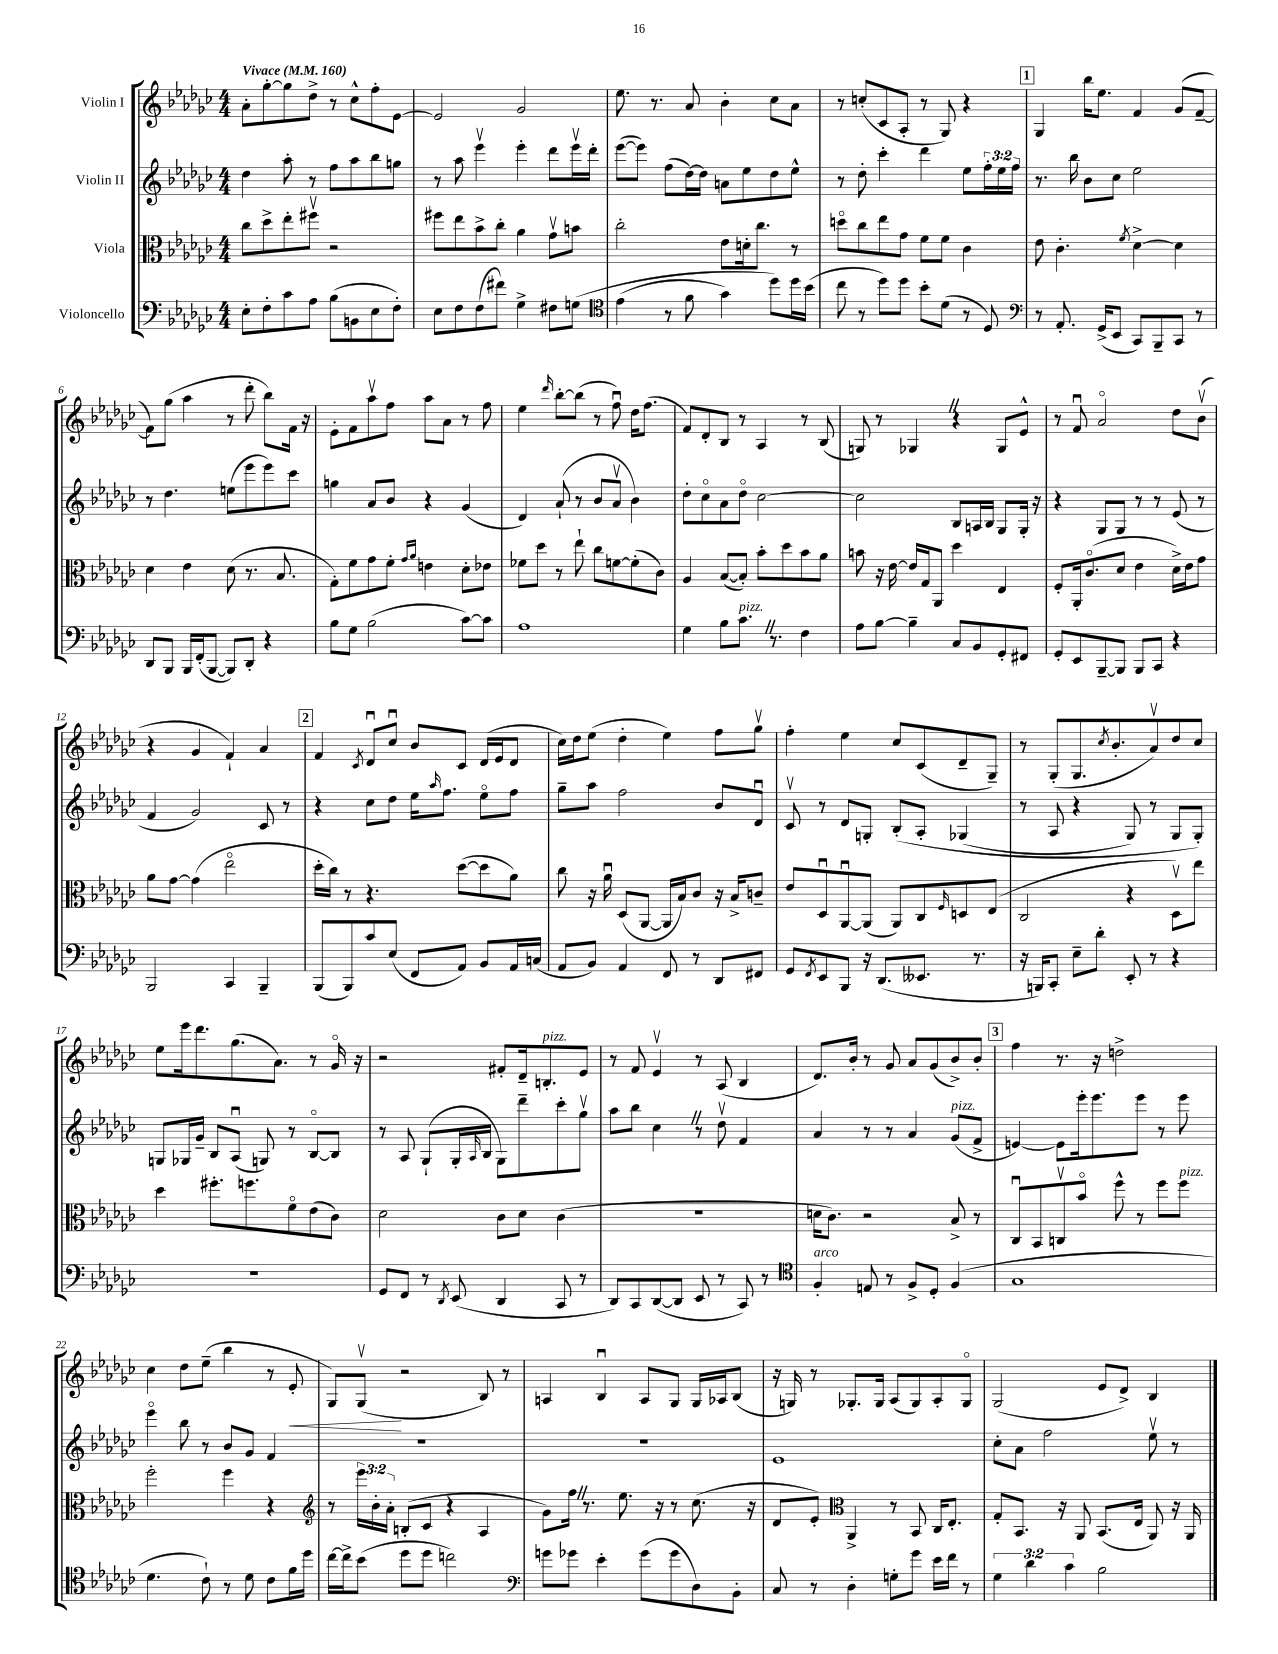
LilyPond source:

<<
\new StaffGroup <<
\new Staff = "s0" \with { instrumentName = "Violin I" } {
    \clef treble \key ges \major \numericTimeSignature \time 4/4 \tempo "Vivace" 4 = 160
    aes'8-. ges''8~-. ges''8 des''8-> r8 ces''8-^ f''8-. ees'8~ |
    ees'2 ges'2 |
    ees''8. r8. aes'8 bes'4-. ces''8 aes'8 |
    r8 c''8-.( ces'8 aes8-. r8 ges8) r4 |
    \mark \markup { \box "1" } ges4 bes''16 ees''8. f'4 ges'8( f'8~-- |
    f'8) ges''8( aes''4 r8 des'''8-. bes''8) f'16 r16 |
    ees'8-. f'8 aes''8\upbow f''8 aes''8 aes'8 r8 f''8 |
    ees''4 \grace { des'''16 } bes''8~-. bes''8( r8 f''8\downbow) des''16 f''8.( |
    f'8) des'8-. bes8 r8 aes4 r8 bes8( |
    g8) r8 ges4 \once \override BreathingSign.text = \markup { \musicglyph "scripts.caesura.straight" } \breathe r4 ges8 ees'8-^ |
    r8 f'8\downbow aes'2\flageolet des''8 bes'8\upbow( |
    r4 ges'4 f'4-!) aes'4 |
    \mark \markup { \box "2" } f'4 \acciaccatura { ces'8 } des'8\downbow ces''8\downbow bes'8 ces'8 des'16( ees'16 des'8 |
    ces''16) des''16 ees''8( des''4-. ees''4) f''8 ges''8\upbow |
    f''4-. ees''4 ces''8 ces'8( des'8-- ges8--) |
    r8 ges8-.( ges8. \acciaccatura { ces''8 } bes'8.-. aes'8\upbow) des''8 ces''8 |
    ees''8 ees'''16 des'''8. ges''8.( aes'8.) r8 ges'16\flageolet r16 |
    r2 fis'8-. des'16-- b8.-.^\markup { \italic "pizz." } ees'8 |
    r8 f'8 ees'4\upbow r8 aes8( bes4 |
    des'8.) bes'16-. r8 ges'8 aes'8 ges'8( bes'8->) bes'8-. |
    \mark \markup { \box "3" } f''4 r8. r16 d''2-> |
    ces''4 des''8 ees''8--( bes''4 r8 ees'8-.\< |
    ges8) ges8\upbow\!( r2 bes8) r8 |
    a4 bes4\downbow a8 ges8 ges16 aes16 bes8( |
    r16 g16) r8 ges8.-. ges16 aes8( ges8) aes8-. ges8\flageolet |
    ges2( ees'8 des'8->) bes4 \bar "|." |
}
\new Staff = "s1" \with { instrumentName = "Violin II" } {
    \clef treble \key ges \major \numericTimeSignature \time 4/4 \override Staff.TupletNumber.text = #tuplet-number::calc-fraction-text
    des''4 aes''8-. r8 f''8 aes''8 bes''8 g''8 |
    r8 aes''8 ees'''4\upbow ees'''4-. des'''8 ees'''16\upbow des'''16-. |
    ees'''8~( ees'''8) f''8( des''16~) des''16 a'8 ees''8 des''8 ees''8-^ |
    r8 des''8-. ces'''4-. des'''4 ees''8 \tuplet 3/2 { f''16-. ees''16 f''16 } |
    \mark \markup { \box "1" } r8. bes''16 bes'8 ces''8 ees''2 |
    r8 des''4. e''8( ees'''8 ees'''8) ces'''8 |
    g''4 aes'8 bes'8 r4 ges'4( |
    des'4) aes'8-!( r8 bes'8 aes'8\upbow bes'4) |
    des''8-. ces''8\flageolet aes'8 des''8\flageolet ces''2~ |
    ces''2 bes8 a16 bes16 ges8 ges16-. r16 |
    r4 ges8 ges8 r8 r8 ees'8( r8 |
    f'4 ges'2) ces'8 r8 |
    \mark \markup { \box "2" } r4 ces''8 des''8 ees''16 \grace { aes''16 } f''8. ees''8\flageolet f''8 |
    ges''8-- aes''8 f''2 bes'8 des'8\downbow |
    ces'8\upbow r8 des'8 g8-. bes8-.\( aes8-. ges4( |
    r8 aes8 r4 ges8) r8 ges8 ges8-.\) |
    g8 ges16 ges'16-- bes8 aes8\downbow( g8) r8 bes8~\flageolet bes8 |
    r8 aes8 ges8-!( ges16-. \grace { aes16 } bes16 ges8) des'''8-- ces'''8-. ges''8\upbow |
    aes''8 bes''8 ces''4 \once \override BreathingSign.text = \markup { \musicglyph "scripts.caesura.straight" } \breathe r8 des''8\upbow f'4 |
    aes'4 r8 r8 aes'4 ges'8^\markup { \italic "pizz." }( f'8-> |
    \mark \markup { \box "3" } e'4~) e'8 ees'''16-. ees'''8. ees'''8 r8 ees'''8 |
    ees'''4\flageolet bes''8 r8 bes'8 ges'8 f'4 |
    R1 |
    R1 |
    ees'1 |
    ces''8-. aes'8 f''2 ees''8\upbow r8 \bar "|." |
}
\new Staff = "s2" \with { instrumentName = "Viola" } {
    \clef alto \key ges \major \numericTimeSignature \time 4/4 \override Staff.TupletNumber.text = #tuplet-number::calc-fraction-text
    ces''8 des''8-> ees''8-. fis''8\upbow r2 |
    fis''8 ees''8 bes'8-> ces''8-. aes'4 ges'8\upbow b'8 |
    ces''2-. ees'8 d'16-. ces''8. r8 |
    d''8\flageolet ces''8 ees''8 ges'8 f'8 f'8 ces'4 |
    \mark \markup { \box "1" } ees'8 ces'4.-. \acciaccatura { f'8 } des'4~-> des'4 |
    des'4 ees'4 des'8( r8. bes8. |
    ges8-.) f'8 ges'8 f'8-. \grace { ges'16 aes'16 } e'4 des'8-. ees'8 |
    fes'8 des''8 r8 ees''8-! ces''8 f'8~ f'8-.( ces'8) |
    aes4 bes8~( bes8-.) bes'8-. des''8 bes'8 aes'8 |
    b'8 r16 ees'16~ ees'16 ges16 aes,8 des''4 ees4 |
    f8-. aes,16-. ces'8.\flageolet( des'8 ees'4 des'16->) ees'16 ges'8 |
    aes'8 ges'8~ ges'4( ees''2\flageolet |
    \mark \markup { \box "2" } des''16-. ces''16) r8 r4. des''8~( des''8 aes'8) |
    ces''8 r16 aes'16\downbow des8( aes,8~ aes,16 bes16) ces'8 r16 bes16-> c'8-- |
    ees'8 des8\downbow aes,8~\downbow aes,8( aes,8) ces8 \grace { f16 } d8 ees8( |
    ces2 r4 des8\upbow) ees''8 |
    des''4 fis''8.-. f''8. f'8\flageolet ees'8( ces'8) |
    des'2 ces'8 des'8 ces'4( |
    R1 |
    d'16 ces'8.) r2 bes8-> r8 |
    \mark \markup { \box "3" } ces8\downbow bes,8 c8\upbow bes'8\flageolet f''8-^ r8 f''8 f''8^\markup { \italic "pizz." } |
    f''2-. f''4 r4 |
    \clef treble r8 \tuplet 3/2 { ees'''16 bes'16-. aes'16-. } b8-.( ces'8 r4 aes4 |
    ges'8) f''16 \once \override BreathingSign.text = \markup { \musicglyph "scripts.caesura.straight" } \breathe r8. ees''8. r16 r8 ces''8.( r16 |
    des'8 ees'8-.) \clef alto aes,4-> r8 bes,8 ces16 ees8.-. |
    ges8-. bes,8. r16 aes,8 bes,8.( ees16 aes,8) r16 aes,16 \bar "|." |
}
\new Staff = "s3" \with { instrumentName = "Violoncello" } {
    \clef bass \key ges \major \numericTimeSignature \time 4/4 \override Staff.TupletNumber.text = #tuplet-number::calc-fraction-text
    ees8-. f8-. ces'8 aes8 bes8( b,8 ees8 f8-.) |
    ees8 f8 f8( fis'8) ges4-> fis8 g8\( |
    \clef tenor ees'4( r8 f'8 ges'4) des''8\) des''16 bes'16( |
    ces''8 r8 des''8) des''8 bes'8-. des'8( r8 des8) |
    \mark \markup { \box "1" } \clef bass r8 aes,8.-. ges,16->( ees,8 ces,8) bes,,8-- ces,8 r8 |
    des,8 bes,,8 bes,,16 f,16-.( bes,,8~ bes,,8) des,8-. r4 |
    bes8 ges8 bes2( ces'8~) ces'8 |
    aes1 |
    ges4 bes8 ces'8.^\markup { \italic "pizz." } \once \override BreathingSign.text = \markup { \musicglyph "scripts.caesura.straight" } \breathe r8. f4 |
    aes8 bes8~ bes4-- ces8 bes,8 ges,8-. fis,8 |
    ges,8-. ees,8 bes,,8~-- bes,,8 bes,,8 ces,8 r4 |
    bes,,2 ces,4 bes,,4-- |
    \mark \markup { \box "2" } bes,,8( bes,,8) ces'8 ees8( f,8 aes,8) bes,8 aes,16 c16( |
    aes,8 bes,8) aes,4 f,8 r8 des,8 fis,8 |
    ges,8 \acciaccatura { f,8 } ees,8 bes,,8 r16 des,8.( eeses,8. r8. |
    r16 b,,16) ces,8-. ees8-- des'8-. ees,8-. r8 r4 |
    R1 |
    ges,8 f,8 r8 \acciaccatura { des,8 } ees,8( des,4 ces,8 r8 |
    des,8) ces,8 des,8~( des,8 ees,8 r8 ces,8) r8 |
    \clef tenor f4-.^\markup { \italic "arco" } e8 r8 f8-> des8-. f4( |
    \mark \markup { \box "3" } ges1 |
    des'4. ces'8-!) r8 des'8 ces'8 f'16 des''16 |
    ces''16~ ces''16-> bes'8( des''8 des''8 c''2) |
    \clef bass g'8 ges'8 ees'4-. ges'8( ges'8 des8) bes,8-. |
    ces8 r8 des4-. g8-. ges'8 ees'16 f'16 r8 |
    \tuplet 3/2 { ges4 des'4 ces'4 } bes2 \bar "|." |
}
>>
>>
